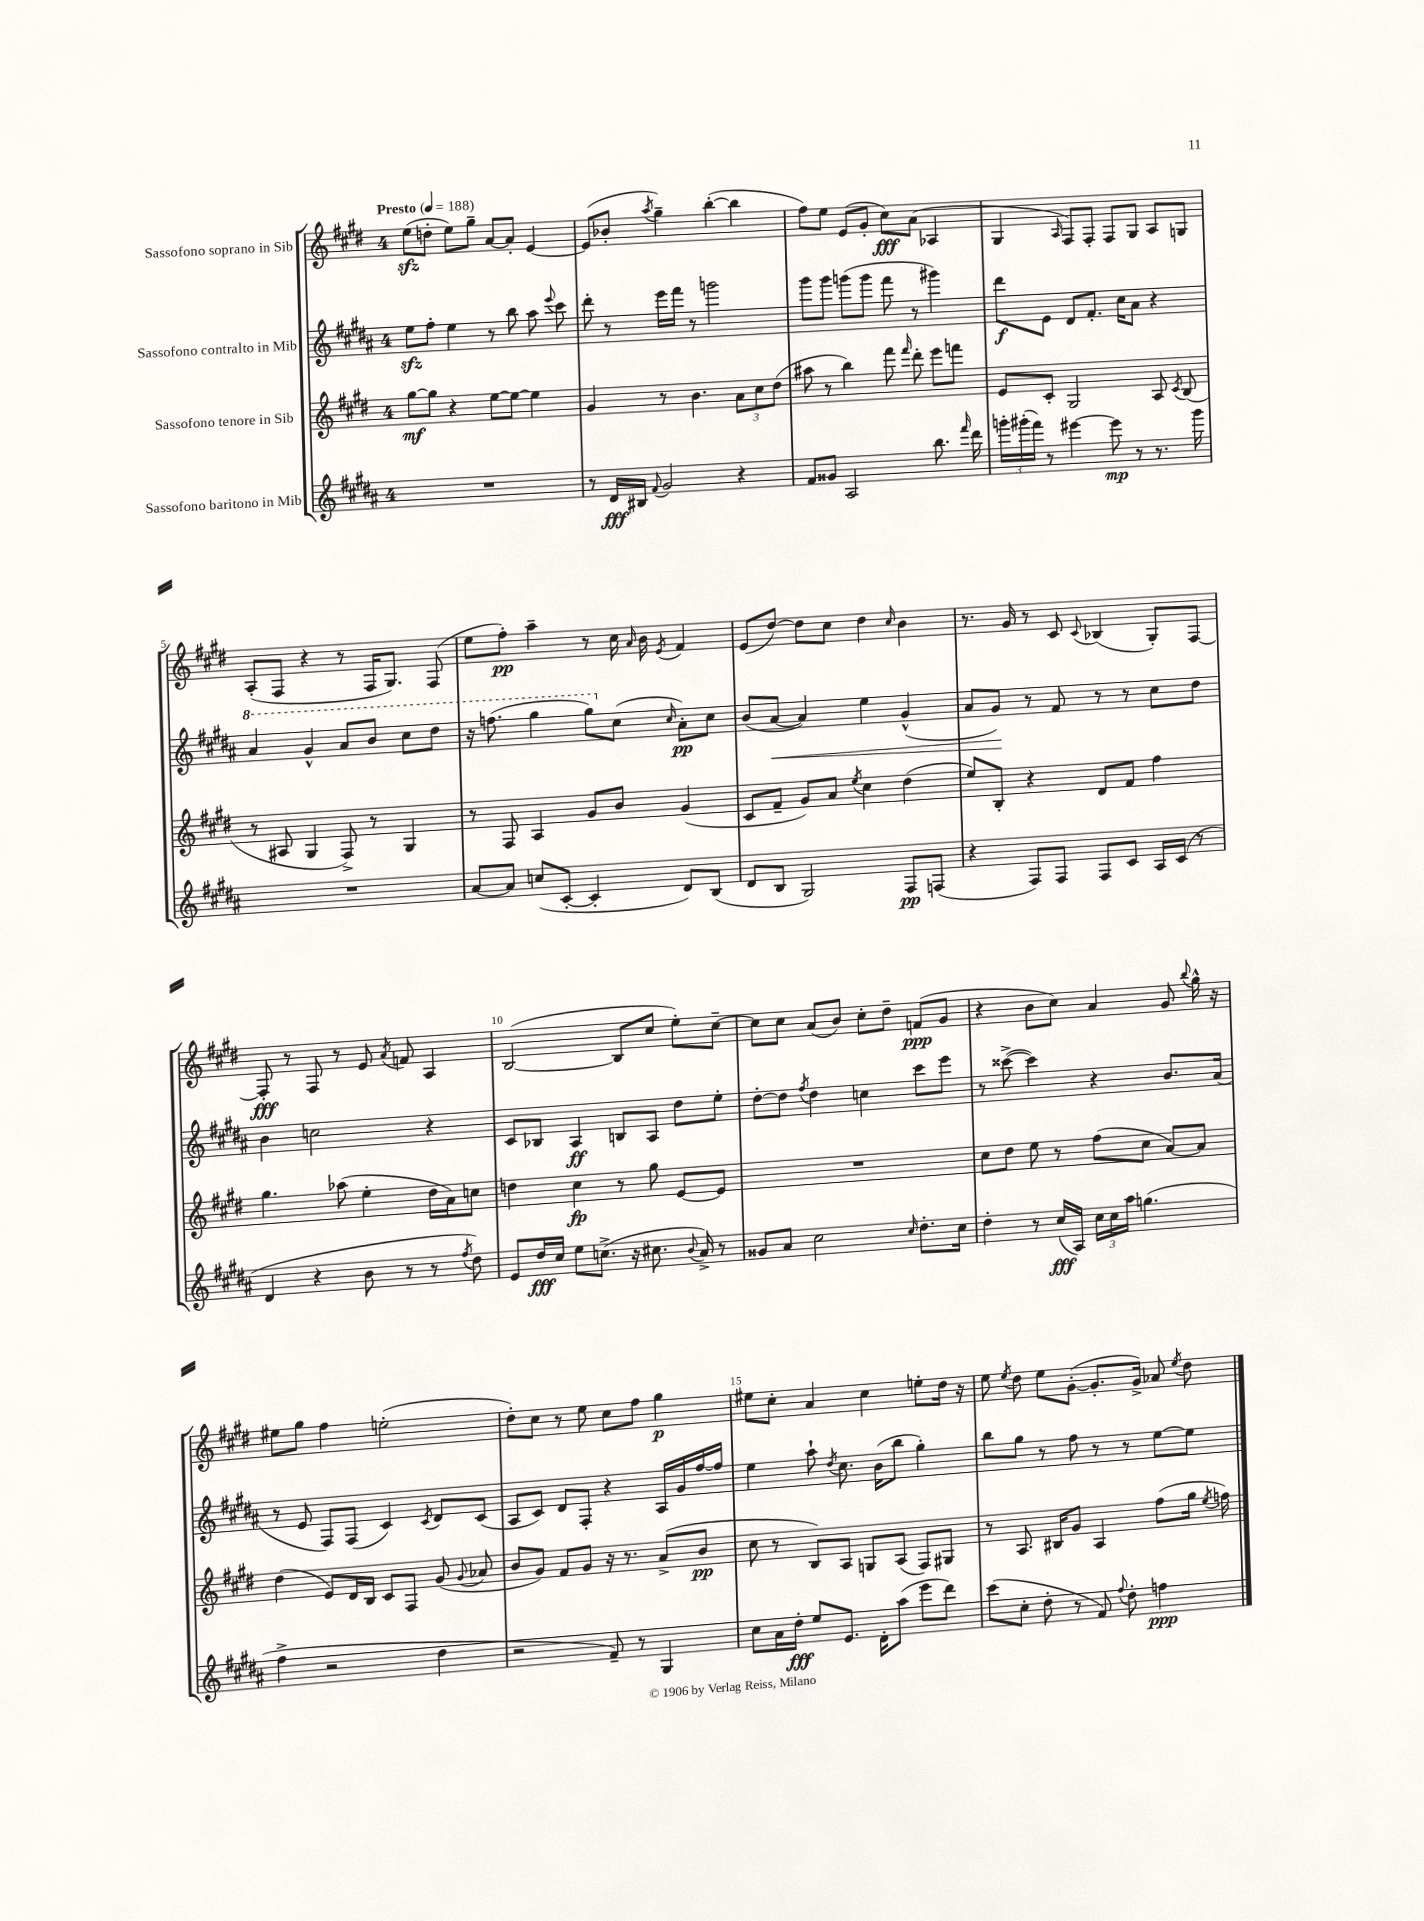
<<
\new StaffGroup <<
\new Staff = "s0" \with { instrumentName = "Sassofono soprano in Sib" } {
    \clef treble \key e \major \once \override Staff.TimeSignature.style = #'single-digit \time 4/4 \tempo "Presto" 4 = 188
    \autoBeamOff e''8[\sfz( d''8]-. e''8[) gis''8]-- a'8[~ a'8]-. e'4~ |
    e'8[( bes'8]-. \acciaccatura { a''8 } gis''4--) b''4~-.( b''4 |
    fis''8[) e''8] e'8[( gis'8]-. cis''8[\fff) a'8]( aes4 |
    gis4 \grace { a16 } fis8[) fis8]-. fis8[ gis8] a8[ g8] |
    a8[-.( fis8] r4 r8 fis16[ gis8.]) fis8( |
    e''8[ fis''8]-.\pp) a''4-- r8 cis''16 \grace { a'16 } b'16 \acciaccatura { e'8 } fis'4 |
    e'8[( dis''8]~) dis''8[ cis''8] dis''4 \grace { cis''16 } b'4 |
    r8. gis'16 r8 cis'8 \appoggiatura { cis'8 } bes4( gis8[-.) fis8]~ |
    fis8-.\fff r8 fis8 r8 e'8 \acciaccatura { a'8 } f'8 a4 |
    b2~( b8[ cis''8] e''8[-.) cis''8]~-- |
    cis''8[ cis''8] a'8[( b'8]) cis''8[-. dis''8]-- f'8[\ppp( gis'8] |
    r4 b'8[ cis''8]) a'4 gis'8 \appoggiatura { b''8 } gis''16-^ r16 |
    eis''8[ gis''8] fis''4 e''2-.( |
    dis''8[-.) cis''8] r8 e''8 cis''8[ fis''8] gis''4\p |
    eis''8[ cis''8]-. a'4 cis''4 e''8[-. dis''16] r16 |
    e''8 \acciaccatura { e''8 } dis''8 e''8[ gis'8]~-.( gis'8.[-. gis'16]->) aes'8 \acciaccatura { e''8 } dis''8 \bar "|." |
}
\new Staff = "s1" \with { instrumentName = "Sassofono contralto in Mib" } {
    \clef treble \key b \major \once \override Staff.TimeSignature.style = #'single-digit \time 4/4
    \autoBeamOff e''8[\sfz fis''8]-. e''4 r8 b''8 ais''8 \appoggiatura { e'''8 } cis'''8 |
    dis'''8-. r8 e'''16[ fis'''16] r8 g'''2 |
    gis'''8[ gis'''8] g'''8[( g'''8] fis'''8 r8 gis'''4) |
    dis'''8[\f e'8] dis'8[ fis'8.]-. cis''16[ ais'8] r4 |
    \ottava #1 ais''4 gis''4-^ ais''8[ b''8] cis'''8[ dis'''8] |
    r16 f'''8.( gis'''4 gis'''8[) \ottava #0 cis''8]( \grace { cis''16 } ais'8[-.\pp) cis''8] |
    b'8[( ais'8]~\< ais'4) e''4 gis'4-^( |
    ais'8[ gis'8]\!) r8 fis'8 r8 r8 cis''8[ dis''8] |
    b'4 c''2 r4 |
    cis'8[ bes8] ais4\ff b8[ ais8] dis''8[ e''8]-. |
    dis''8[~-. dis''8] \acciaccatura { fis''8 } dis''4 c''4 cis'''8[ e'''8] |
    r8 cisis'''8~->( cisis'''4) r4 b'8.[ ais'16]( |
    r8 e'8 fis8[) fis8]( cis'4) \acciaccatura { cis'8 } dis'8[ cis'8]( |
    ais8[ cis'8]) dis'8[ fis8]-. r4 ais16[ gis'16 fis''16~ fis''16] |
    e''4 ais''8-! \acciaccatura { dis''8 } cis''8. b'16[( b''8] gis''4-.) |
    b''8[ gis''8] r8 fis''8 r8 r8 e''8[~ e''8] \bar "|." |
}
\new Staff = "s2" \with { instrumentName = "Sassofono tenore in Sib" } {
    \clef treble \key e \major \once \override Staff.TimeSignature.style = #'single-digit \time 4/4
    \autoBeamOff gis''8[~\mf gis''8] r4 e''8[~ e''8]~ e''4 |
    gis'4 r8 b'4. \tuplet 3/2 { a'8[ cis''8 dis''8]( } |
    ais''8 r8 b''4) fis'''8 \grace { fis'''16 } dis'''8-. e'''8[ f'''8] |
    e'8[ cis'8]-. gis2 a8 \acciaccatura { cis'8 } b8( |
    r8 ais8 gis4 fis8->) r8 gis4 |
    r8 fis8 a4 gis'8[ b'8] gis'4( |
    cis'8[ fis'8]-- gis'8[) a'8] \acciaccatura { e''8 } cis''4 dis''4( |
    e''8[) b8]-. r4 dis'8[ fis'8] fis''4 |
    gis''4. aes''8( e''4-. dis''16[ a'16) c''8] |
    d''4 cis''4\fp r8 gis''8 e'8[~ e'8] |
    R1 |
    cis''8[ dis''8] e''8 r8 fis''8[( cis''8] a'8[~) a'8] |
    dis''4( e'8[) dis'16 b16] cis'8[ fis8] gis'8( \appoggiatura { gis'8 } aes'8 |
    b'8[ gis'8]) fis'8[ gis'8] r16 r8. a'8[->( b'8]\pp |
    cis''8 r8 b8[) a8] g8[ a8]( fis8[) gis8] |
    r8 a8. bis16[ gis'8] a4 fis''8[( gis''16] \acciaccatura { e''8 } f''16) \bar "|." |
}
\new Staff = "s3" \with { instrumentName = "Sassofono baritono in Mib" } {
    \clef treble \key b \major \once \override Staff.TimeSignature.style = #'single-digit \time 4/4
    \autoBeamOff R1 |
    r8 dis'16[\fff bis16] \appoggiatura { fis'8 } gis'2 r4 |
    fis'8[ gisis'8] ais2 b''8. \grace { fis'''16 } dis'''16 |
    \tuplet 3/2 { g'''16[-. gis'''16-.( fis'''16]) } r8 eis'''4~ eis'''8\mp r8 r8. gis'''16 |
    R1 |
    ais'8[~ ais'8] c''8[( cis'8]~-. cis'4-. dis'8[) b8]( |
    dis'8[ b8] gis2) fis8[\pp f8]( |
    r4 fis8[) fis8] fis8[ cis'8] ais16[ cis'16]( r8 |
    dis'4 r4 b'8 r8 r8 \acciaccatura { fis''8 } dis''8) |
    e'8[ dis''16\fff cis''16] e''8[ c''8.]->( r16 cis''8. \appoggiatura { b'8 } ais'16->) r8 |
    gisis'8[ ais'8] cis''2 \grace { cis''16 } dis''8.[-. cis''16] |
    dis''4-. r8 cis''16[\fff( ais16]) \tuplet 3/2 { cis''16[ cis''16 ais''16] } g''4.( |
    fis''4-> r2 dis''4 |
    r2 fis'8--) r8 gis4 |
    cis''8[ ais'16 dis''16]-.\fff e''8[ e'8.] dis'16[-. ais''8]( e'''8[ dis'''8]) |
    cis'''8[( cis''8]-. dis''8-. r8 fis'8) \appoggiatura { fis''8 } dis''8-. f''4\ppp \bar "|." |
}
>>
>>
\layout { \context { \Score \override BarNumber.break-visibility = ##(#f #t #t) barNumberVisibility = #(every-nth-bar-number-visible 5) } }
